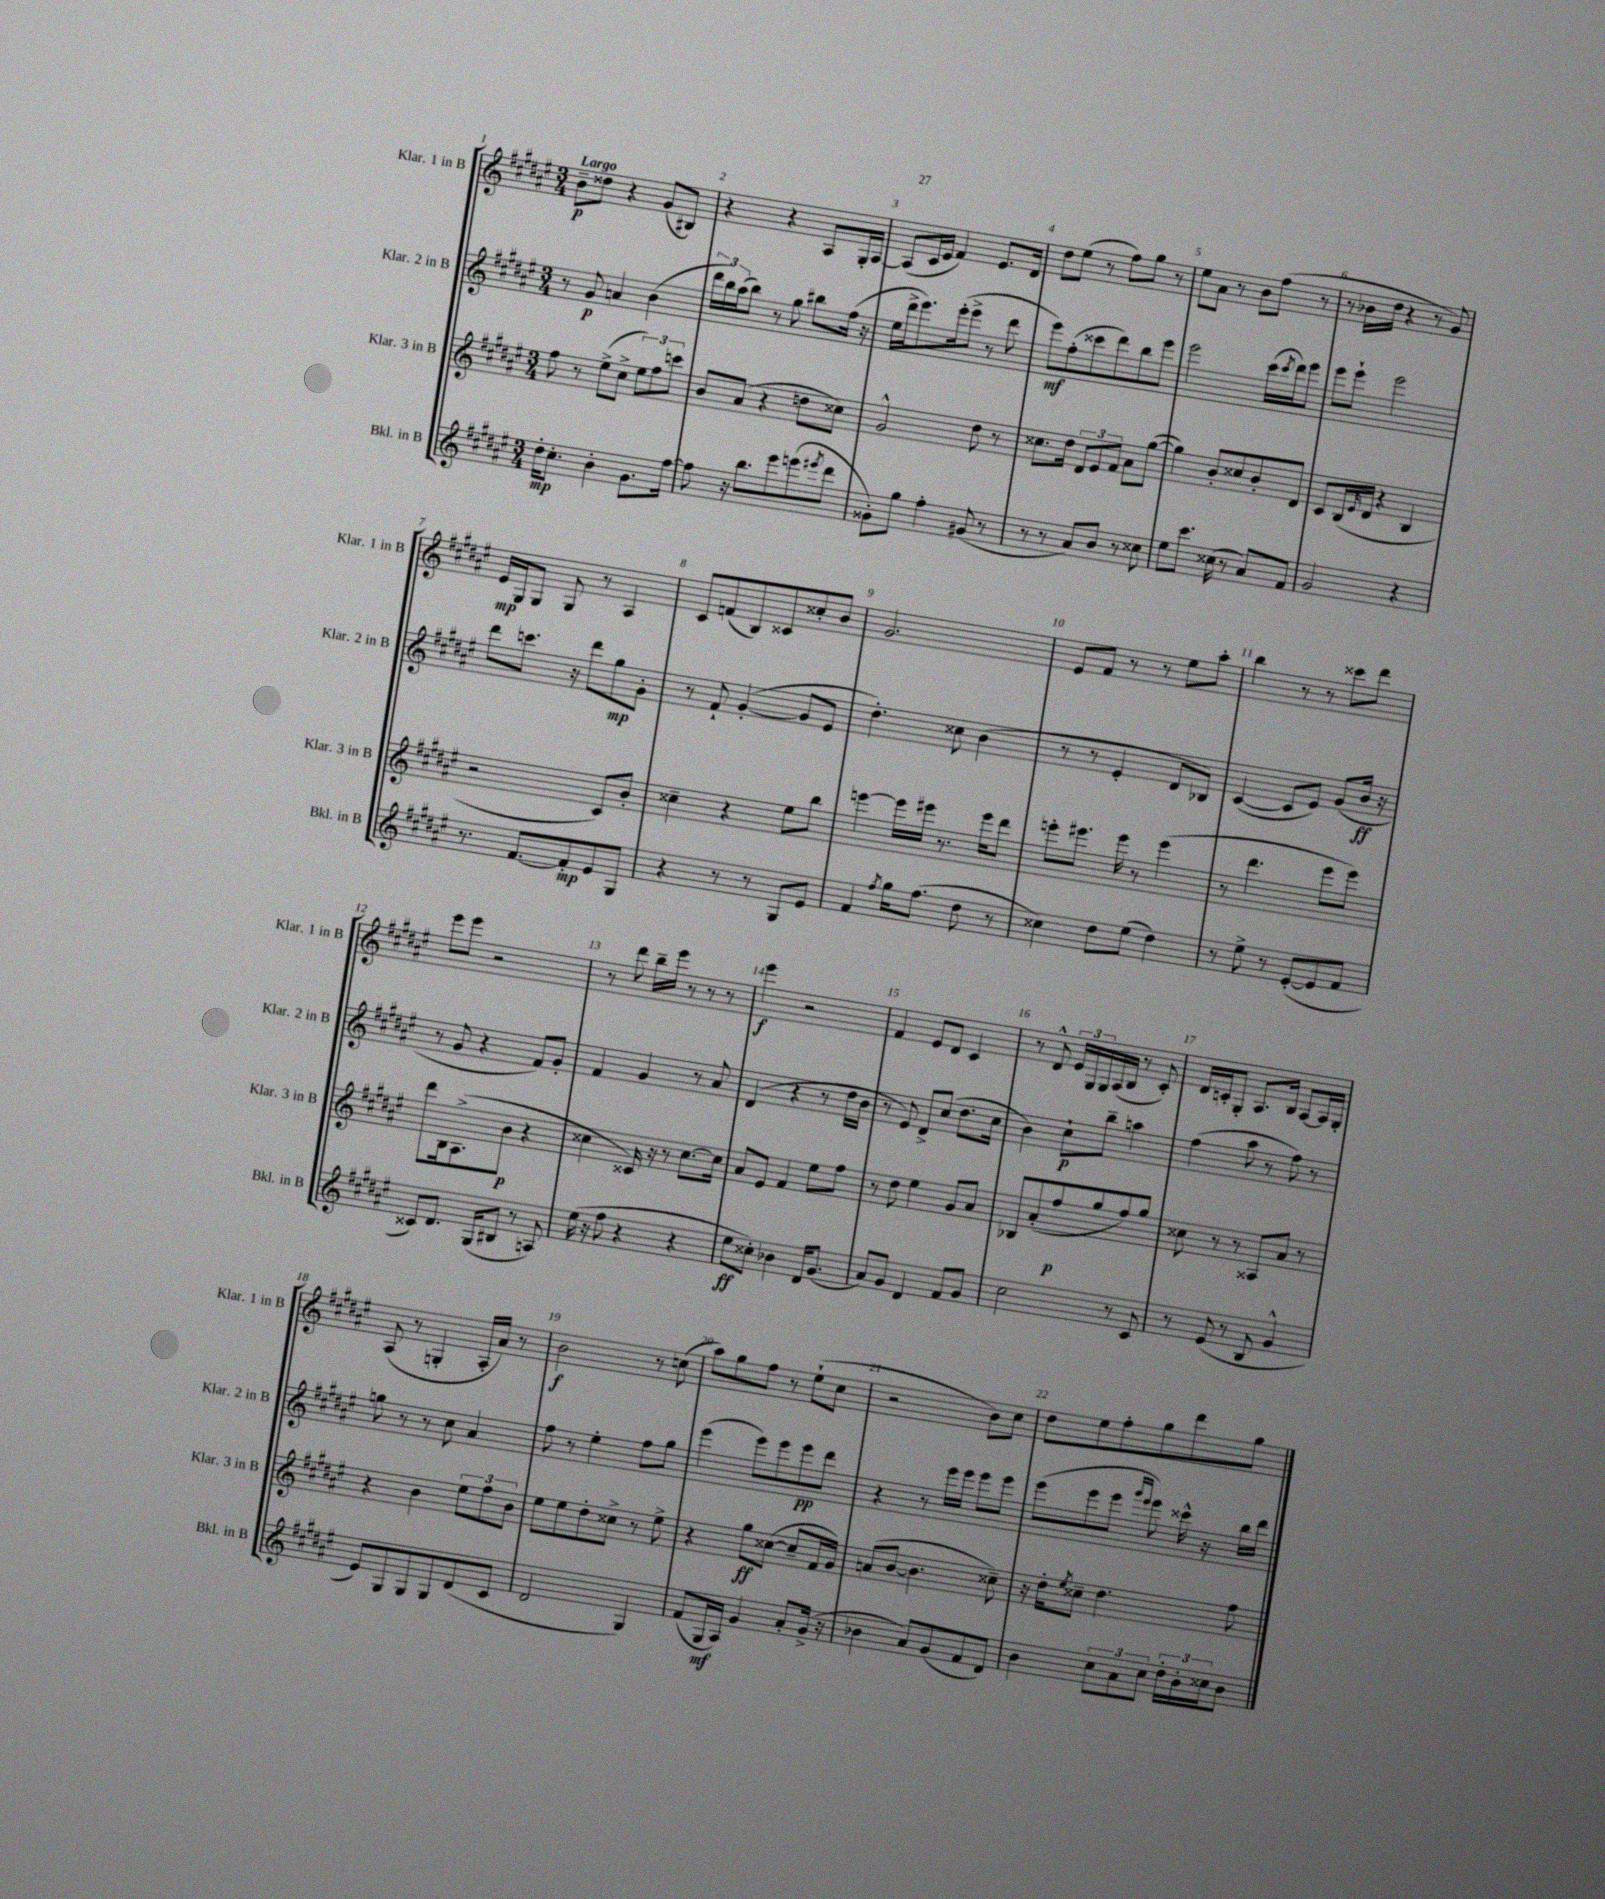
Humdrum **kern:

**kern	**dynam	**kern	**dynam	**kern	**dynam	**kern	**dynam
*part4	*part4	*part3	*part3	*part2	*part2	*part1	*part1
*staff4	*staff4	*staff3	*staff3	*staff2	*staff2	*staff1	*staff1
*I"Bkl. in B	*	*I"Klar. 3 in B	*	*I"Klar. 2 in B	*	*I"Klar. 1 in B	*
*I'Bkl. in B	*	*I'Klar. 3 in B	*	*I'Klar. 2 in B	*	*I'Klar. 1 in B	*
*clefG2	*	*clefG2	*	*clefG2	*	*clefG2	*
*k[f#c#g#d#a#e#]	*	*k[f#c#g#d#a#e#]	*	*k[f#c#g#d#a#e#]	*	*k[f#c#g#d#a#e#]	*
*M3/4	*	*M3/4	*	*M3/4	*	*M3/4	*
=1	=1	=1	=1	=1	=1	=1	=1
!	!	!	!	!	!	!LO:TX:a:B:t=Largo	!
16dd#'\KL	mp	8ff#\	.	8r	.	8b~\L	p
8.cc#'\J	.	.	.	.	.	.	.
.	.	8r	.	8g#/	p	8dd##X\J	.
4b'\	.	(8ee#^\L	.	4an/	.	4r	.
.	.	8cc#^\J	.	.	.	.	.
8.g#\L	.	12ee#\L)	.	(4b\	.	(8g#/L	.
.	.	12ff#\	.	.	.	.	.
.	.	.	.	.	.	8B#X/J)	.
.	.	12cccn\J	.	.	.	.	.
[16ff#\Jk	.	.	.	.	.	.	.
=2	=2	=2	=2	=2	=2	=2	=2
8ff#\]	.	8b/L	.	24ddd#\LL	.	4r	.
.	.	.	.	24bb\)	.	.	.
.	.	.	.	(24aa#\J	.	.	.
16r	.	(8a#/J	.	8bb\J)	.	.	.
8.bb\L	.	.	.	.	.	.	.
.	.	4r	.	8r	.	4r	.
8eee#\	.	.	.	8gg#\	.	.	.
(8eeen\	.	8ddn\L	.	8bb#X\L	.	8A#/L	.
8qeee#X/	.	.	.	.	.	.	.
8ddd#\J	.	8cc##X\J)	.	(16ff#\Jk	.	16G#'/L	.
.	.	.	.	16r	.	[16A#/JJ	.
=3	=3	=3	=3	=3	=3	=3	=3
8g##X'\L)	.	2g#^^/	.	16ee#\LL	.	(8A#/L]	.
.	.	.	.	16ddd#^\J	.	.	.
8gg#\J	.	.	.	8.eee#\)	.	16c#/L	.
.	.	.	.	.	.	16e#/JJ	.
4ff#'\	.	.	.	.	.	4f#/)	.
.	.	.	.	(16eee#'\k	.	.	.
.	.	.	.	8eee#^\J	.	.	.
(8g#X/	.	8dd#\	.	8r	.	8.e#/L	.
8r	.	8r	.	8ddd#\	.	.	.
.	.	.	.	.	.	16d#/Jk	.
=4	=4	=4	=4	=4	=4	=4	=4
8r	.	8.cc##X\L	.	8eee#\L)	mf	8dd#\L	.
8r	.	.	.	(8ff#'\	.	(8ee#\J	.
.	.	16dd#\Jk	.	.	.	.	.
8a#/L)	.	12d#/L	.	8ccc##X\	.	8r	.
.	.	12e#/	.	.	.	.	.
8b/J	.	.	.	8ddd#\)	.	8ff#\L)	.
.	.	12f#/J	.	.	.	.	.
8r	.	8a#\L	.	8bb\	.	8gg#\J	.
8cc##X\	.	([8gg#\J	.	8eee#\J	.	8r	.
=5	=5	=5	=5	=5	=5	=5	=5
8ee#\L	.	4gg#\])	.	2eee#\	.	8ee#\L	.
8.ccc#\J	.	.	.	.	.	8a#\J	.
.	.	8b'/L	.	.	.	8r	.
(16cc##X\	.	.	.	.	.	.	.
8r	.	8cc##X/	.	.	.	8b\L	.
8a#/L)	.	8b'/	.	(16ccc#\LL	.	(8ff#\J	.
.	.	.	.	8qccc#/	.	.	.
.	.	.	.	16ddd#\J)	.	.	.
8f#/J	.	8d#/J	.	8eee#\J	.	8r	.
=6	=6	=6	=6	=6	=6	=6	=6
2g#/	.	8c#/L	.	8eee#\L	.	8r	.
.	.	(16B/L	.	8eee#`\J	.	16b-X\LL	.
.	.	16qqe#/	.	.	.	.	.
.	.	16d#/JJ	.	.	.	16dd#\JJ	.
.	.	4r	.	2eee#\	.	4r	.
4r	.	4B/	.	.	.	8r	.
.	.	.	.	.	.	8g#/)	.
!!LO:LB:g=z
=7	=7	=7	=7	=7	=7	=7	=7
8.r	.	2r	.	8ddd#\L	.	16e#/LL	mp
.	.	.	.	.	.	16G#/J	.
.	.	.	.	8.cccn\J	.	8G#/J	.
[8.f#/L	.	.	.	.	.	.	.
.	.	.	.	.	.	8G#/	.
.	.	.	.	16r	.	.	.
8f#'/]	mp	.	.	8ddd#\L	.	8r	.
8e#/	.	8c#/L)	.	8gg#\	mp	4A#/	.
8G#/J	.	8b'/J	.	8g#'\J	.	.	.
=8	=8	=8	=8	=8	=8	=8	=8
4r	.	4cc##X~\	.	8r	.	8c#/L	.
.	.	.	.	8f#`/	.	(8fn/	.
8r	.	4r	.	([4g#'/	.	8B/)	.
8r	.	.	.	.	.	8c##X/	.
8G#/L	.	8ee#\L	.	8g#/L]	.	8cc##X'/	.
8e#/J	.	8bb\J	.	8e#/J	.	8b/J	.
=9	=9	=9	=9	=9	=9	=9	=9
4f#/	.	[4eeen\	.	4.dd#'\)	.	2.g#/	.
8qff#/	.	.	.	.	.	.	.
16gg#\KL	.	16eee\LL]	.	.	.	.	.
(8.ff#\J	.	16eee#X\JJ	.	.	.	.	.
.	.	8.r	.	8cc##X\	.	.	.
8dd#\	.	.	.	(4b\	.	.	.
.	.	16eee#\KL	.	.	.	.	.
8r	.	8ddd#\J	.	.	.	.	.
=10	=10	=10	=10	=10	=10	=10	=10
4cc##X\)	.	8eeen'\L	.	8r	.	8e#/L	.
.	.	8.eee#X\J	.	8r	.	8f#/J	.
8dd#\L	.	.	.	4e#'/	.	8r	.
.	.	16eee#\	.	.	.	.	.
(8ee#\J	.	8r	.	.	.	8r	.
4dd#\)	.	(4eee#\	.	8d#/L	.	8ee#\L	.
.	.	.	.	8B-X/J)	.	8aa#'\J	.
=11	=11	=11	=11	=11	=11	=11	=11
8r	.	8r	.	([4c#/	.	4bb\	.
8ee#^\	.	4.ddd#\	.	.	.	.	.
8r	.	.	.	8c#/L]	.	8r	.
([8e#'/L	.	.	.	8e#/J)	.	8r	.
8e#/]	.	8eee#\L	.	(8g#/L	.	8ccc##X\L	.
8f#/J	.	8eee#\J)	.	16b/Jk	ff	8ddd#\J	.
.	.	.	.	16r	.	.	.
!!LO:LB:g=z
=12	=12	=12	=12	=12	=12	=12	=12
8c##X/L)	.	8ddd#\L	.	8r	.	8eee#\L	.
8.d#/J	.	16B\k	.	8g#/	.	8eee#\J	.
.	.	(8.A#^\	.	.	.	.	.
.	.	.	.	4r	.	2r	.
(16G#/KL	.	.	.	.	.	.	.
8B#X/J	.	8b\J	p	.	.	.	.
8r	.	4r	.	8f#/L)	.	.	.
8An/)	.	.	.	8g#'/J	.	.	.
=13	=13	=13	=13	=13	=13	=13	=13
(16ee#\	.	4cc##X\	.	4f#/	.	8r	.
16r	.	.	.	.	.	.	.
8ff#\	.	.	.	.	.	8ddd#\	.
4r	.	16c##X/)	.	4g#/	.	16bb~\LL	.
.	.	16r	.	.	.	16eee#\JJ	.
.	.	8r	.	.	.	8r	.
4r	.	[8.cc##\L	.	8r	.	8r	.
.	.	.	.	8a#/	.	8r	.
.	.	16cc##\Jk]	.	.	.	.	.
=14	=14	=14	=14	=14	=14	=14	=14
8ee#\L	ff	8a#/L	.	(4d#/	.	4eee#\	f
8cc##X'\J)	.	8e#/J	.	.	.	.	.
4b-X\	.	4f#/	.	4r	.	2r	.
16d#/KL	.	8ee#\L	.	8r	.	.	.
(8.g#/J	.	.	.	.	.	.	.
.	.	8ff#\J	.	16dd#\LL	.	.	.
.	.	.	.	16b\JJ	.	.	.
=15	=15	=15	=15	=15	=15	=15	=15
8a#/L)	.	8r	.	8r	.	4f#/	.
8g#/J	.	8dd#\	.	8e#/)	.	.	.
4d#/	.	4ee#\	.	8d#^/L	.	8e#/L	.
.	.	.	.	(8cc#/J	.	8d#/J	.
8f#/L	.	8g#/L	.	8.dd#\L	.	4c#/	.
8g#/J	.	8a#/J	.	.	.	.	.
.	.	.	.	16cc#\Jk	.	.	.
=16	=16	=16	=16	=16	=16	=16	=16
2cc#\	.	8B-X/L	.	4b\)	.	8r	.
.	.	(8a#'/	.	.	.	8d#^^/	.
.	.	8ff#/	p	8cc#`\L	p	24e#/LL	.
.	.	.	.	.	.	24G#/	.
.	.	.	.	.	.	24G#/	.
.	.	8gg#/	.	8bb~\J	.	(16A#/	.
.	.	.	.	.	.	16B/JJ	.
8r	.	8ff#/)	.	4aan\	.	8r	.
8c#/	.	8gg#/J	.	.	.	8c#'/)	.
=17	=17	=17	=17	=17	=17	=17	=17
8r	.	8cc##X\	.	(4ff#\	.	16d#/LL	.
.	.	.	.	.	.	16cn'/J	.
(8e#/	.	8r	.	.	.	8G#'/J	.
8r	.	8r	.	8aa#\	.	8.A#/L	.
8B/	.	8A##X/L	.	8r	.	.	.
.	.	.	.	.	.	16B/Jk	.
4g#^^/	.	8a#/J	.	8ff#\)	.	[8A#/L	.
.	.	8r	.	8r	.	16A#/L]	.
.	.	.	.	.	.	16G#'/JJ	.
!!LO:LB:g=z
=18	=18	=18	=18	=18	=18	=18	=18
8e#/L)	.	4r	.	8ggn\	.	(8A#/	.
8G#/	.	.	.	8r	.	8r	.
8G#/	.	4b\	.	8r	.	4Gn'/	.
8G#/	.	.	.	8cc#\	.	.	.
(8d#/	.	12ee#\L	.	4a#/	.	16A#'/LL	.
.	.	.	.	.	.	16a#/JJ)	.
.	.	12ff#\	.	.	.	.	.
8c#/J	.	.	.	.	.	8r	.
.	.	12b\J	.	.	.	.	.
=19	=19	=19	=19	=19	=19	=19	=19
2d#/	.	8ee#\L	.	8ff#\	.	2b\	f
.	.	8ee#\	.	8r	.	.	.
.	.	8dd#'\	.	4ee#'\	.	.	.
.	.	8cc##X^\J	.	.	.	.	.
4G#/)	.	8r	.	8ff#\L	.	8r	.
.	.	8ee#^\	.	8gg#\J	.	(8ccn\	.
=20	=20	=20	=20	=20	=20	=20	=20
(8f#/L	.	4r	.	(4eee#\	.	8aa#\L)	.
16G#/L	mf	.	.	.	.	8gg#\	.
16A#/JJ)	.	.	.	.	.	.	.
4g#/	.	8gg#\L	ff	8eee#\L)	.	8ff#\J	.
.	.	([8cc##X\J	.	8eee#\	.	8r	.
8a#'/L	.	8cc##~/L]	.	8eee#\	pp	(8ee#`\L	.
(16g#^/Jk	.	16f#/L	.	8ddd#\J	.	8cc#\J	.
16r	.	16g#/JJ)	.	.	.	.	.
=21	=21	=21	=21	=21	=21	=21	=21
4b-X\	.	(8an/L	.	4r	.	2r	.
.	.	[8b/J	.	.	.	.	.
8a#/L)	.	4.b\]	.	8r	.	.	.
(8g#/	.	.	.	16eee#\LL	.	.	.
.	.	.	.	16eee#\JJ	.	.	.
8f#/	.	.	.	8eee#\L	.	8b\L)	.
8d#/J)	.	8cc##X~\)	.	8eee#\J	.	8cc#\J	.
=22	=22	=22	=22	=22	=22	=22	=22
4b\	.	16r	.	(8eee#\L	.	8dd#\L	.
.	.	16dd#'\KL	.	.	.	.	.
.	.	8qee#/	.	.	.	.	.
.	.	8cc##X~\J	.	8eee#\	.	8ee#\	.
12cc#\L	.	4.dd#\	.	8eee#\J	.	8ff#'\	.
12a#\	.	.	.	.	.	.	.
.	.	.	.	16qqggg#/LL	.	.	.
.	.	.	.	16qqeee#/JJ	.	.	.
.	.	.	.	8eee#\)	.	8gg#\	.
12cc#\J	.	.	.	.	.	.	.
24dd#'\LL	.	.	.	16ccc##X^^\	.	8ddd#\	.
24b'\	.	.	.	.	.	.	.
.	.	.	.	16r	.	.	.
24cc##X\J	.	.	.	.	.	.	.
8b\J	.	8ff#\	.	16bb\LL	.	8gg#\J	.
.	.	.	.	16ddd#\JJ	.	.	.
==	==	==	==	==	==	==	==
*-	*-	*-	*-	*-	*-	*-	*-
